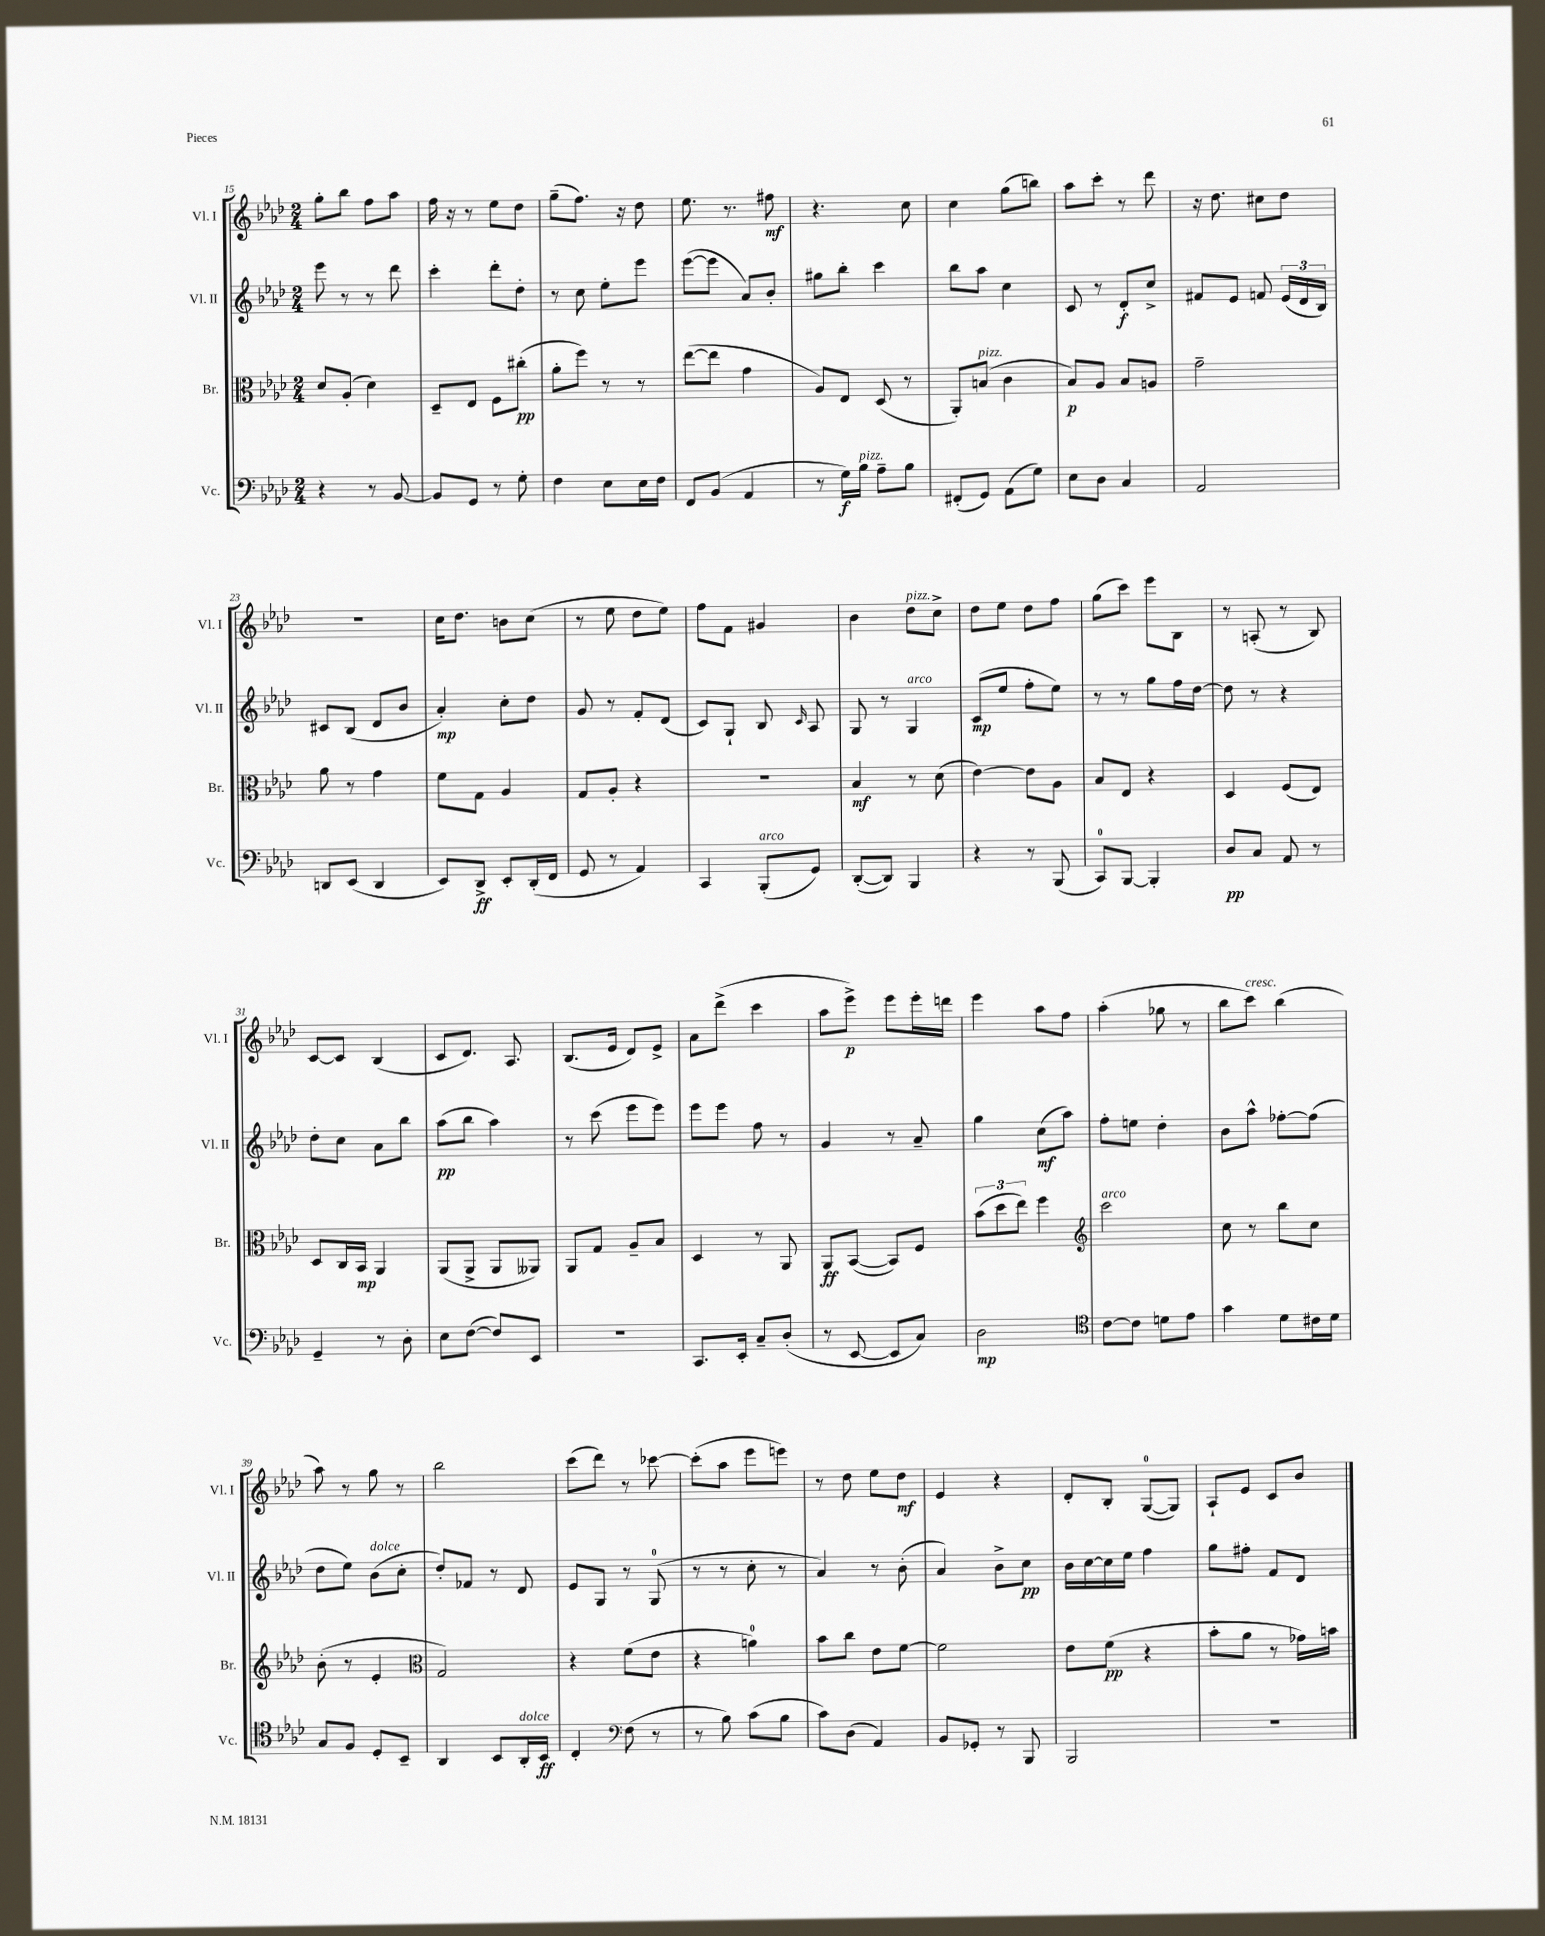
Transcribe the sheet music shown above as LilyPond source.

<<
\new StaffGroup <<
\new Staff = "s0" \with { instrumentName = "Vl. I" shortInstrumentName = "Vl. I" } {
    \clef treble \key aes \major \numericTimeSignature \time 2/4
    \autoBeamOff g''8[-. bes''8] f''8[ aes''8] |
    f''16 r16 r8 ees''8[ des''8] |
    g''8[--( f''8.]) r16 des''8 |
    ees''8. r8. fis''8\mf |
    r4. c''8 |
    c''4 g''8[( b''8]) |
    aes''8[ c'''8]-. r8 des'''8 |
    r16 des''8. cis''8[ des''8] |
    R2 |
    c''16[ des''8.] b'8[ c''8]( |
    r8 ees''8 des''8[ ees''8]) |
    f''8[ f'8] gis'4 |
    bes'4 des''8[^\markup { \italic "pizz." } c''8]-> |
    des''8[ ees''8] des''8[ f''8] |
    g''8[( c'''8]) ees'''8[ bes8] |
    r8 a8-.( r8 bes8) |
    c'8[~ c'8] bes4( |
    c'8[ des'8.]) aes8. |
    bes8.[( ees'16] des'8[) ees'8]-> |
    aes'8[ des'''8]->( c'''4 |
    aes''8[ ees'''8]->\p) ees'''8[ ees'''16-. d'''16] |
    ees'''4 aes''8[ f''8] |
    aes''4-.( ges''8 r8 |
    bes''8[ c'''8]^\markup { \italic "cresc." }) bes''4( |
    aes''8) r8 g''8 r8 |
    bes''2 |
    c'''8[( des'''8]) r8 ces'''8~ |
    ces'''8[-.( aes''8] ees'''8[ e'''8]) |
    r8 des''8 ees''8[ des''8]\mf |
    ees'4 r4 |
    des'8[-. bes8]-. g8[-0~( g8]) |
    aes8[-! ees'8] c'8[ bes'8] \bar "|." |
}
\new Staff = "s1" \with { instrumentName = "Vl. II" shortInstrumentName = "Vl. II" } {
    \clef treble \key aes \major \numericTimeSignature \time 2/4
    \autoBeamOff ees'''8 r8 r8 des'''8 |
    c'''4-. des'''8[-. des''8]-. |
    r8 c''8 ees''8[-. ees'''8] |
    ees'''8[~( ees'''8] aes'8[) bes'8]-. |
    gis''8[ bes''8]-. c'''4 |
    bes''8[ aes''8] c''4 |
    c'8 r8 des'8[-.\f c''8]-> |
    fis'8[ ees'8] f'8 \tuplet 3/2 { ees'16[( des'16 bes16]) } |
    cis'8[ bes8]( des'8[ bes'8] |
    aes'4-.\mp) c''8[-. des''8] |
    g'8 r8 f'8[-. des'8]( |
    c'8[) g8]-! bes8 \grace { c'16 } aes8 |
    g8 r8 g4^\markup { \italic "arco" } |
    c'8[\mp( ees''8] f''8[-. ees''8]) |
    r8 r8 g''8[ f''16 des''16]~ |
    des''8 r8 r4 |
    des''8[-. c''8] aes'8[ bes''8] |
    aes''8[\pp( bes''8] aes''4) |
    r8 c'''8( ees'''8[ ees'''8]) |
    ees'''8[ ees'''8] f''8 r8 |
    g'4 r8 aes'8-- |
    g''4 c''8[\mf( aes''8]) |
    f''8[-. e''8] des''4-. |
    bes'8[ aes''8]-^ fes''8[~-. fes''8]( |
    des''8[ ees''8]) bes'8[^\markup { \italic "dolce" }( c''8]-. |
    des''8[-.) fes'8] r8 des'8 |
    ees'8[ g8] r8 g8-0( |
    r8 r8 c''8-. r8 |
    aes'4) r8 bes'8-.( |
    aes'4) bes'8[-> c''8]\pp |
    bes'16[ c''16~ c''16 ees''16] f''4 |
    g''8[ fis''8]-. f'8[ des'8] \bar "|." |
}
\new Staff = "s2" \with { instrumentName = "Br." shortInstrumentName = "Br." } {
    \clef alto \key aes \major \numericTimeSignature \time 2/4
    \autoBeamOff des'8[ aes8]-.( des'4) |
    des8[-- ees8] f8[ cis''8]-.\pp( |
    aes'8[-. f''8]) r8 r8 |
    ees''8[~( ees''8] g'4 |
    aes8[) ees8] des8( r8 |
    aes,8[-.) b8]^\markup { \italic "pizz." }( c'4 |
    bes8[\p) aes8] bes8[ a8] |
    g'2-- |
    aes'8 r8 g'4 |
    f'8[ g8] aes4 |
    g8[ aes8]-. r4 |
    r2 |
    bes4\mf r8 des'8( |
    ees'4~) ees'8[ aes8] |
    bes8[ ees8] r4 |
    des4 f8[( ees8]) |
    des8[ c16 bes,16]\mp aes,4 |
    aes,8[( aes,8]-> aes,8[ aeses,8]) |
    aes,8[ g8] aes8[-- bes8] |
    des4 r8 aes,8 |
    aes,8[\ff bes,8]~( bes,8[) f8] |
    \tuplet 3/2 { bes'8[( des''8 ees''8]) } f''4 |
    \clef treble c'''2^\markup { \italic "arco" } |
    c''8 r8 bes''8[ c''8] |
    bes'8-.( r8 ees'4-. |
    \clef alto g2) |
    r4 f'8[( ees'8] |
    r4 a'4-0) |
    bes'8[ c''8] ees'8[ f'8]~ |
    f'2 |
    ees'8[ f'8]\pp( r4 |
    bes'8[-. aes'8] r8 ges'16[) b'16] \bar "|." |
}
\new Staff = "s3" \with { instrumentName = "Vc." shortInstrumentName = "Vc." } {
    \clef bass \key aes \major \numericTimeSignature \time 2/4
    \autoBeamOff r4 r8 bes,8~ |
    bes,8[ g,8] r8 g8-. |
    f4 ees8[ ees16 f16] |
    f,8[ bes,8]( aes,4 |
    r8 g16[\f) bes16]^\markup { \italic "pizz." } aes8[-- bes8] |
    fis,8[-.( g,8]) aes,8[( g8]) |
    ees8[ des8] c4 |
    aes,2 |
    d,8[ ees,8]( d,4 |
    ees,8[) des,8]->\ff ees,8[-. des,16-.( f,16] |
    g,8 r8 aes,4) |
    c,4 bes,,8[-.^\markup { \italic "arco" }( g,8]) |
    des,8[~-.( des,8]) bes,,4 |
    r4 r8 bes,,8( |
    c,8[-0) bes,,8]~ bes,,4-. |
    des8[\pp c8] aes,8 r8 |
    g,4-- r8 des8-. |
    ees8[ f8]~( f8[) ees,8] |
    R2 |
    c,8.[ ees,16]-. c8[-- des8]-.( |
    r8 ees,8~ ees,8[ c8]) |
    des2\mp |
    \clef tenor c'8[~ c'8] d'8[ ees'8] |
    g'4 des'8[ cis'16 des'16] |
    g8[ f8] des8[-. bes,8]-- |
    aes,4 bes,8[ aes,16-.^\markup { \italic "dolce" } bes,16]\ff |
    c4-. \clef bass f8( r8 |
    r8 bes8) c'8[( bes8] |
    c'8[) des8]( aes,4) |
    bes,8[ ges,8]-. r8 bes,,8 |
    bes,,2 |
    r2 \bar "|." |
}
>>
>>
\layout { \context { \Score currentBarNumber = #15 } }
